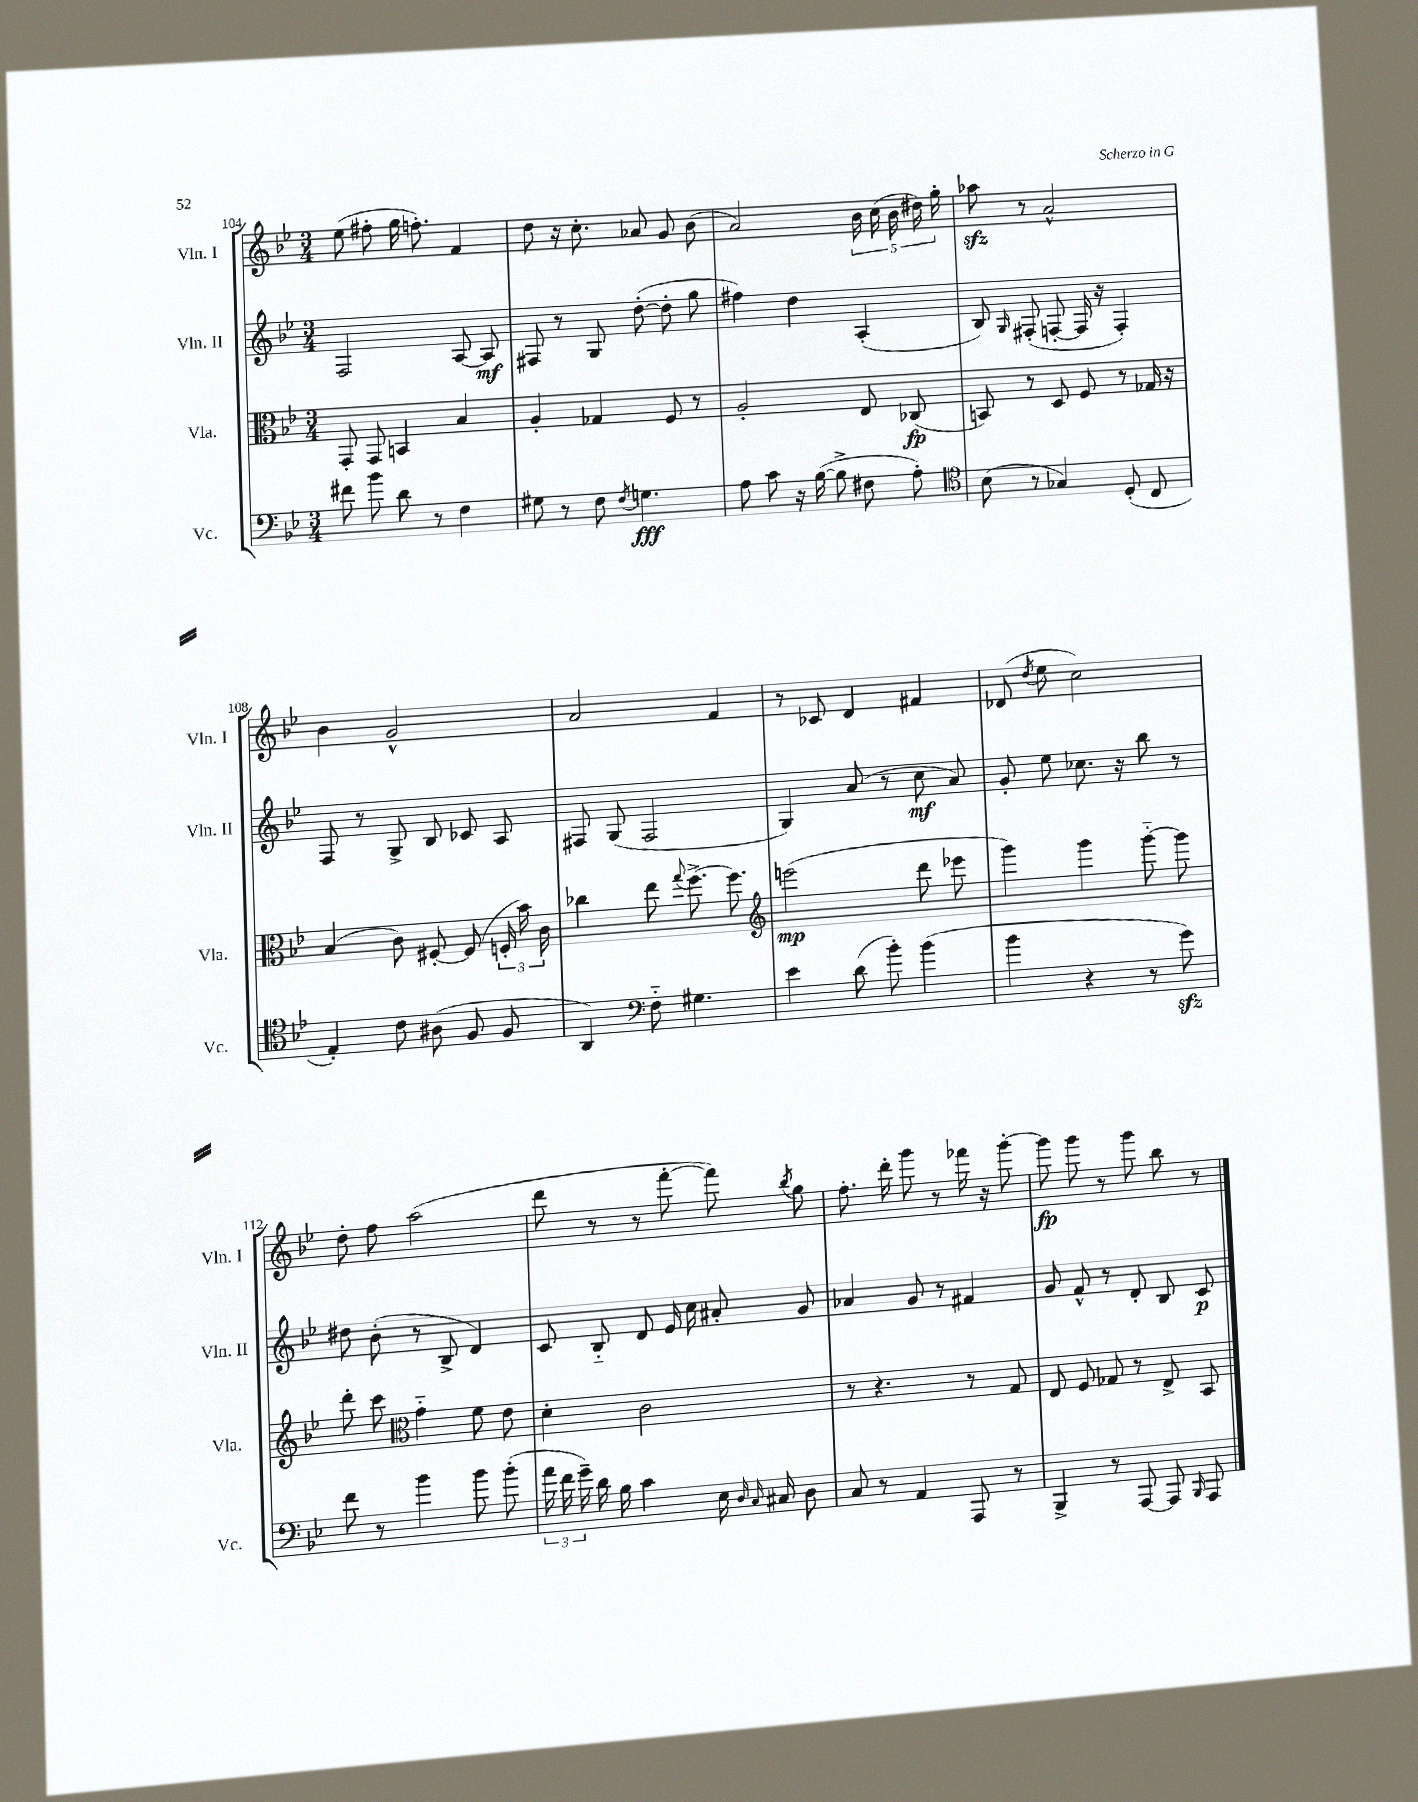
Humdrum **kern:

**kern	**kern	**kern	**kern
*staff4	*staff3	*staff2	*staff1
*clefF4	*clefC3	*clefG2	*clefG2
*k[b-e-]	*k[b-e-]	*k[b-e-]	*k[b-e-]
*M3/4	*M3/4	*M3/4	*M3/4
8f#\	8GG'/	2F/	(8ee-\
8b-\	8GG/	.	8ff#'\
8d\	4BB/	.	16gg\
.	.	.	8.ff'\)
8r	.	.	.
4F\	4B-/	[8A/	4f/
.	.	8A/]	.
=	=	=	=
8G#\	4A'/	8F#/	8dd\
8r	.	8r	16r
.	.	.	8.cc'\
8F\	4G-/	8G/	.
8qF/	.	.	.
4.G\	.	([8dd'\	8a-/
.	8F/	8dd'\]	8g/
.	8r	8gg\	(8b-\
=	=	=	=
8A\	2A'/	4ff#\)	2a/)
8c\	.	.	.
16r	.	4dd\	.
([16B-\	.	.	.
8B-^\]	.	.	.
8F#\	8E-/	(4A'/	20b-\
.	.	.	(20cc\
.	.	.	20b-\
8A'\)	(8C-/	.	.
.	.	.	20dd#\)
.	.	.	20gg'\
=	=	=	=
*clefC4	*	*	*
(8B-\	8BB/)	8B-/)	8aa-\
.	.	16qqG/	.
8r	8r	(8F#'/	8r
4G-/)	8D/	[8F'/	2a^^/
.	8F/	16F/]	.
.	.	16r	.
(8D'/	8r	4F'/)	.
8C/	16G-/	.	.
.	16r	.	.
=	=	=	=
4E-'/)	(4B-/	8F/	4b-\
.	.	8r	.
8c\	8c\)	8G^/	2g^^/
(8A#\	[8F#'/	8B-/	.
8F/	(8F#/]	8c-/	.
8F/	24F'/	8A/	.
.	24b-\)	.	.
.	24c\	.	.
=	=	=	=
4AA/)	4cc-\	8F#/	2a/
.	.	(8G/	.
*clefF4	*	*	*
8F'~\	8ee-\	2F#/	.
.	8qqgg/	.	.
4.G#\	[8.ff^\	.	.
.	.	.	4f/
.	8.ff\]	.	.
=	=	=	=
*	*clefG2	*	*
4e-\	(2eee\	4G/)	8r
.	.	.	8c-/
(8d\	.	(8a/	4d/
8b-'\)	.	8r	.
(4b-\	8ddd\	8cc\	4f#/
.	8eee-\	8a/)	.
=	=	=	=
4b-\	4ggg\)	8g'/	(8d-/
.	.	.	8qdd/
.	.	8ee-\	8ee-\
4r	4ggg\	8.cc-\	2cc\)
.	.	16r	.
8r	[8ggg'~\	8bb-\	.
8g\)	8ggg\]	8r	.
=	=	=	=
8f\	8ddd'\	8dd#\	8dd'\
8r	8ccc\	(8b-'\	8ff\
*	*clefC3	*	*
4b-\	4g'~\	8r	(2aa\
.	.	8B-^/	.
8b-\	8f\	4d/)	.
(8b-'\	8e-\	.	.
=	=	=	=
24a\	4d'\	8c/	8ddd\
24f\	.	.	.
24g~\)	.	.	.
16d\	.	8B-'~/	8r
16B-\	.	.	.
4c\	2c\	8d/	8r
.	.	16e-/	[8fff'\
.	.	16cc\	.
16E-\	.	8a#'/	8fff\])
16qqD/	.	.	.
16qqC/	.	.	.
16C#/	.	.	.
.	.	.	8qbb-/
8D\	.	8g/	8gg\
=	=	=	=
8C/	8r	4a-/	8.ff'\
8r	4.r	.	.
.	.	.	16ddd'\
4AA/	.	8g/	8ggg\
.	.	8r	8r
8AAA/	8r	4f#/	16fff-\
.	.	.	16r
8r	8G/	.	[8ggg'\
=	=	=	=
4BBB-^/	8E-/	8g/	8ggg\]
.	8F/	8f^^/	8ggg\
8r	8G-/	8r	8r
[8AAA/	8r	8d'/	8ggg\
8AAA/]	8E-^/	8B-/	8bb-\
16qqBBB-/	.	.	.
8AAA/	8BB-/	8c/	8r
==	==	==	==
*-	*-	*-	*-
